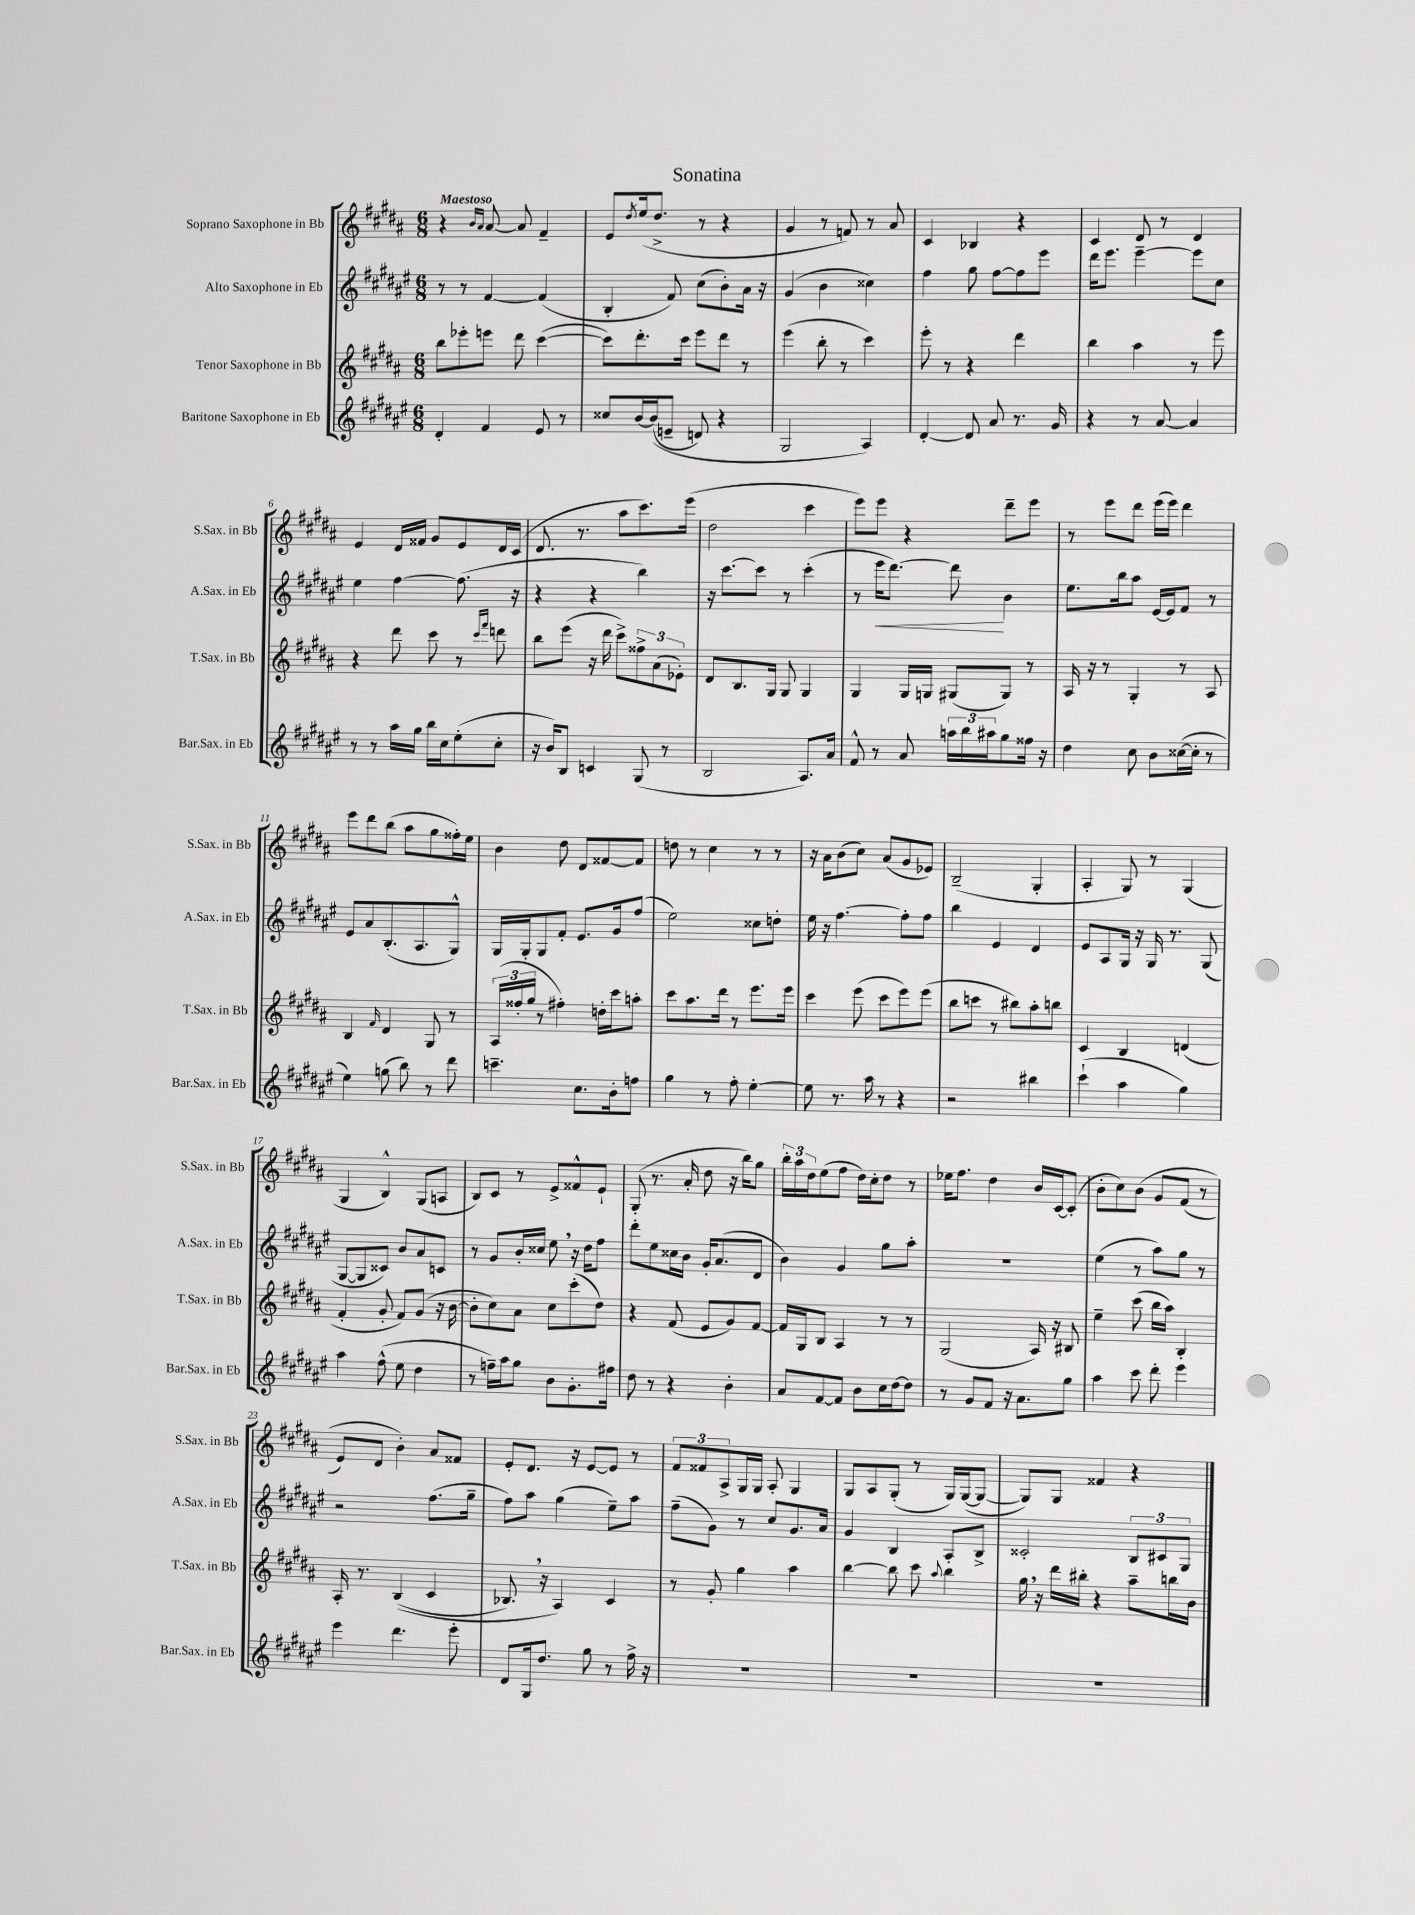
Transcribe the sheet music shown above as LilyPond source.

\header { title = "Sonatina" }
<<
\new StaffGroup <<
\new Staff = "s0" \with { instrumentName = "Soprano Saxophone in Bb" shortInstrumentName = "S.Sax. in Bb" } {
    \clef treble \key b \major \numericTimeSignature \time 6/8 \tempo "Maestoso"
    r4 \grace { b'16 ais'16 } ais'8~ ais'8 fis'4-- |
    e'8 \acciaccatura { dis''8 } e''16( dis''8.-> r8 r4 |
    gis'4 r8 f'8) r8 ais'8 |
    cis'4 bes4 r4 |
    cis'4 dis'8 r8 dis'4 |
    e'4 dis'16 fisis'16 gis'8 e'8 dis'16 cis'16( |
    dis'8. r8. ais''8 cis'''8.) e'''16( |
    dis''2 cis'''4 |
    e'''8) e'''8 r4 dis'''8-- e'''8 |
    r8 e'''8 dis'''8 e'''16( e'''16) dis'''4 |
    e'''8 dis'''8 b''8( ais''8 gis''8 fisis''16-.) e''16 |
    b'4 dis''8 dis'8 fisis'8~ fisis'8 |
    d''8 r8 cis''4 r8 r8 |
    r16 ais'16 b'8( cis''8) ais'8( gis'8 ees'8) |
    b2--( gis4-. |
    ais4-. gis8) r8 gis4( |
    gis4 b4-^) gis8( a8 |
    b8) cis'8 r8 e'8-> fisis'8-^ e'8-! |
    gis8-.( r8. ais'16-. dis''8 r16 b''16) gis''8 |
    \tuplet 3/2 { b''16-. ais''16 dis''16 } e''8( fis''8 dis''16) cis''16-. dis''8 r8 |
    ees''16 fis''8. dis''4 b'16 cis'16~ cis'8-.( |
    b'8-. cis''8) b'8\( gis'8 fis'8( r8 |
    e'8) dis'8 b'4-.\) ais'8 fisis'8 |
    e'8-. dis'8. r16 e'8~ e'8 r8 |
    \tuplet 3/2 { fis'8 fisis'8 ais8-> } gis16 gis16 ais8-. gis4 |
    gis8 ais8 gis8-.( r8 gis16) gis16~( gis8~ |
    gis8) gis8 fisis'4 r4 \bar "|." |
}
\new Staff = "s1" \with { instrumentName = "Alto Saxophone in Eb" shortInstrumentName = "A.Sax. in Eb" } {
    \clef treble \key fis \major \numericTimeSignature \time 6/8
    r8 r8 fis'4~ fis'4( |
    b4-. fis'8) cis''8( b'8-.) ais'16 r16 |
    gis'4( b'4 cisis''4) |
    fis''4 gis''8 fis''8~ fis''8 eis'''8 |
    dis'''16 eis'''8. eis'''4~-- eis'''8 cis''8 |
    eis''4 fis''4~ fis''8.( r16 |
    r4 r4 b''4) |
    r16 cis'''8.~ cis'''8 r8 cis'''4-.( |
    r8 eis'''16\< dis'''8.~) dis'''8\! b'4 |
    eis''8. b''16 ais''8 eis'16~ eis'16 fis'8 r8 |
    eis'8 ais'8 b8.-.( ais8. gis8-^) |
    gis16 gis16-. gis8 fis'8-. eis'8. gis'16 fis''8( |
    eis''2) cisis''8 d''8-. |
    eis''16 r16 fis''4.~ fis''8-. fis''8 |
    b''4 eis'4 dis'4 |
    eis'8 ais8 gis16 r16 gis16 r8. gis8( |
    gis8~ gis8 cisis'8) b'8 ais'8 c'8 |
    r8 gis'8 b'16-. cisis''16 eis''8 \breathe r16 dis''16 fis''8 |
    dis'''8-. eis''8 cisis''16 b'16 gis'16-. ais'8.( dis'8 |
    b'4) gis'4 gis''8 ais''8-. |
    R2. |
    eis''4( r8 ais''8) gis''8 r8 |
    r2 fis''8.( gis''16-- |
    fis''8) ais''8 gis''4( eis''8--) ais''8 |
    fis''8--( gis'8) r8 cis''8 gis'8. ais'16 |
    gis'4 b4 ais8-. b8-> |
    cisis'2-. \tuplet 3/2 { b8 cis'8 gis8 } \bar "|." |
}
\new Staff = "s2" \with { instrumentName = "Tenor Saxophone in Bb" shortInstrumentName = "T.Sax. in Bb" } {
    \clef treble \key b \major \numericTimeSignature \time 6/8
    b''8 ees'''8-. e'''8 dis'''8 cis'''4~( |
    cis'''8) dis'''8.-. cis'''16 e'''8 dis'''8 r8 |
    e'''4( b''8-. r8 cis'''4) |
    e'''8-. r8 r4 dis'''4 |
    b''4 ais''4 r8 e'''8 |
    r4 dis'''8 cis'''8 r8 \grace { cis'''16 fis'''16 } d'''8 |
    b''8 e'''8( r16 dis'''16 cis'''8->) \tuplet 3/2 { fisis''8-> ais'8( ees'8-.) } |
    dis'8 b8. gis16 gis8 gis4 |
    gis4 gis16 g16 gis8( gis8) r8 |
    ais16 r16 r8 gis4-. r8 ais8 |
    b4 \grace { fis'16 } dis'4 gis8 r8 |
    \tuplet 3/2 { ais16( fisis''16-. gis''16 } r8 fis''4-.) d''16-. cis'''16 a''8-. |
    cis'''8 ais''8. dis'''16 r8 e'''8. e'''16 |
    cis'''4 e'''8( cis'''8 e'''8) e'''8( |
    b''8 c'''8 r8 bis''8) ais''8-. b''8 |
    cis'4 b4 d'4( |
    fis'4-. gis'8-. fis'8) gis'8( r16 b'16~ |
    b'8-. cis''8) ais'8 cis''8 cis'''8-.( dis''8) |
    r4 fis'8( e'8 gis'8) fis'8~ |
    fis'16 gis16 b8 ais4 r8 r8 |
    gis2( ais16) r16 bis8 |
    e''4-- cis'''8( b''16 ais''16) b4-. |
    ais16-. r8. b4(\( cis'4 |
    bes8.) \breathe r16 ais4\) cis'4 |
    r8 gis'8-. gis''4 ais''4 |
    b''4~ b''8 cis'''8 \appoggiatura { ais''8 } b''4 |
    gis''16 \breathe r16 dis'''16 bis''16-. r4 ais''8-- b''16 b'16 \bar "|." |
}
\new Staff = "s3" \with { instrumentName = "Baritone Saxophone in Eb" shortInstrumentName = "Bar.Sax. in Eb" } {
    \clef treble \key fis \major \numericTimeSignature \time 6/8
    dis'4-. fis'4 eis'8 r8 |
    cisis''8 b'16~ b'16(\( e'8-- d'8) r4 |
    gis2 ais4\) |
    dis'4~-. dis'8 ais'8 r8. gis'16 |
    r4 r8 ais'8~ ais'4 |
    r8 r8 ais''16 gis''16 b''16 cis''16 eis''8-.( cis''8-. |
    r16 b'16) b8 c'4 gis8( r8 |
    b2 ais8.) ais'16 |
    fis'8-^ r8 ais'8 \tuplet 3/2 { a''16 b''16 ais''16 } gis''8 fisis''16 r16 |
    dis''4 cis''8 b'8 cisis''16~( cisis''16-. r8 |
    eis''4) g''8( b''8) r8 dis'''8 |
    c'''4.-- cis''8. b'16-. f''8 |
    gis''4 r8 fis''8-. eis''4~-. |
    eis''8 r8. ais''16 r8 r4 |
    r2 bis''4 |
    cis'''4-!( ais''4 gis''4) |
    ais''4 fis''8-^( eis''8 dis''4 |
    r8 f''16--) ais''16 gis''8 b'8 gis'8.-. fis''16 |
    dis''8 r8 r4 b'4-. |
    ais'8 fis'8~ fis'8 b'8 cis''16 dis''16~ dis''8 |
    r8 gis'8 fis'8 r16 ais'8. gis''8 |
    ais''4 cis'''8 dis'''8-. eis'''4 |
    eis'''4 dis'''4. eis'''8-. |
    dis'8 gis16 dis''8. gis''8 r8 fis''16-> r16 |
    R2. |
    R2. |
    R2. \bar "|." |
}
>>
>>
